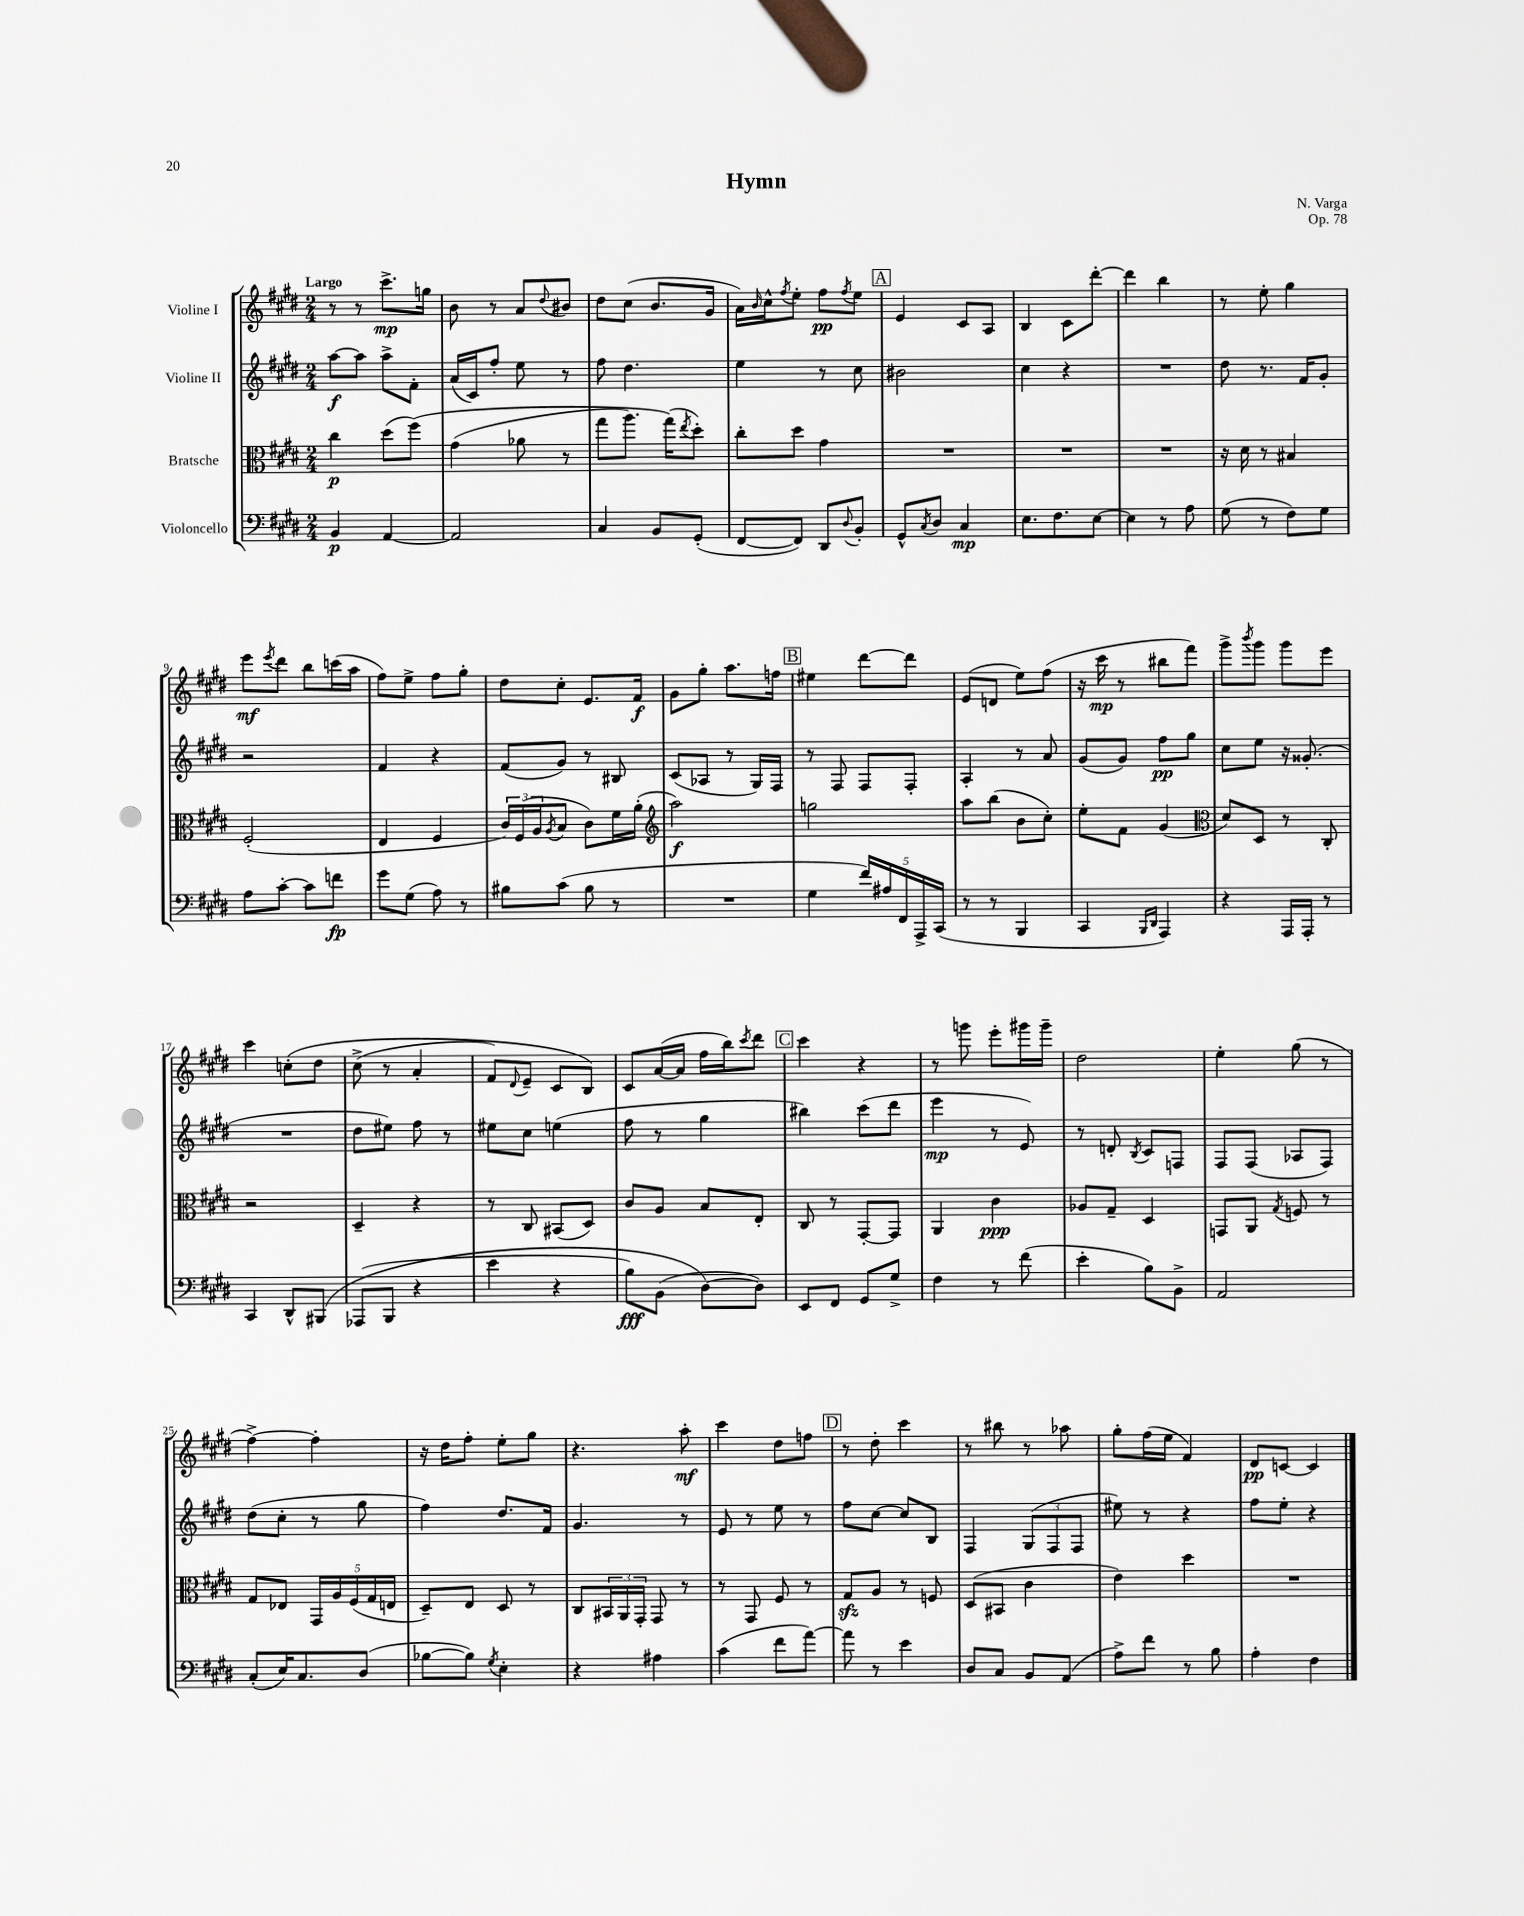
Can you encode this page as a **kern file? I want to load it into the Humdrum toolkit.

**kern	**kern	**kern	**kern
*staff4	*staff3	*staff2	*staff1
*clefF4	*clefC3	*clefG2	*clefG2
*k[f#c#g#d#]	*k[f#c#g#d#]	*k[f#c#g#d#]	*k[f#c#g#d#]
*M2/4	*M2/4	*M2/4	*M2/4
4BB/	4cc#\	[8aa\L	8r
.	.	8aa\]J	8r
[4AA/	(8dd#\L	8aa^\L	8.ccc#^\L
.	&(8ff#\J)	8f#'\J	.
.	.	.	16gg\Jk
=	=	=	=
2AA/]	(4g#\	(16a/LL	8b\
.	.	16c#/J)	.
.	.	8ff#'/J	8r
.	8a-\	8ee\	8a/L
.	.	.	8qqdd#/
.	8r	8r	8b#/J
=	=	=	=
4C#/	8gg#\L	8ff#\	8dd#\L
.	8.aa\J)	4.dd#\	(8cc#\J
8BB/L	.	.	8.b/L
.	(16gg#\LK&)	.	.
.	8qee/	.	.
(8GG#'/J	8dd#'\J)	.	.
.	.	.	16g#/Jk
=	=	=	=
[8FF#/L	8cc#'\L	4ee\	16a\LL)
.	.	.	16qqb/
.	.	.	16cc#^^\J
.	.	.	8qff#/
8FF#/]J)	8dd#\J	.	8ee'\J
8DD#/L	4g#\	8r	8ff#\L
8qqD#/	.	.	8qff#/
8BB'/J	.	8cc#\	8ee\J
=	=	=	=
8GG#^^/L	2r	2b#\	4e/
8qC#/	.	.	.
8D#/J	.	.	.
4C#/	.	.	8c#/L
.	.	.	8A/J
=	=	=	=
8.E\L	2r	4cc#\	4B/
8.F#\	.	.	.
.	.	4r	8c#\L
[8E\J	.	.	[8ddd#'\J
=	=	=	=
4E\]	2r	2r	4ddd#\]
8r	.	.	4bb\
8A\	.	.	.
=	=	=	=
(8G#\	16r	8dd#\	8r
.	16d#\	.	.
8r	8r	8.r	8ee'\
8F#\L)	4B#/	.	4gg#\
.	.	16f#/LK	.
8G#\J	.	8g#'/J	.
=	=	=	=
8A\L	(2F#'/	2r	8eee\L
.	.	.	8qeee/
[8c#'\J	.	.	8ddd#\J
8c#\]L	.	.	8bb\L
8f\J	.	.	(16ccc\L
.	.	.	16aa\JJ
=	=	=	=
8g#\L	4E/	4f#/	8ff#\L)
(8G#\J	.	.	8ee^\J
8A\)	4F#/	4r	8ff#\L
8r	.	.	8gg#'\J
=	=	=	=
8B#\L	24c#/LL)	(8f#/L	8dd#\L
.	(24F#/	.	.
.	24A/J	.	.
.	8qA/	.	.
(8c#\J	8B/J	8g#/J)	8cc#'\J
8B#\	8c#\L)	8r	8.e/L
8r	16f#\L	8B#/	.
.	(16a'\JJ	.	16f#/Jk
=	=	=	=
*	*clefG2	*	*
2r	2aa\)	(8c#/L	8g#\L
.	.	8A-/J	8gg#'\J
.	.	8r	8.aa\L
.	.	16G#/LL)	.
.	.	16F#/JJ	16ff\Jk
=	=	=	=
4G#\	2gg\	8r	4ee#\
.	.	8F#/	.
20f#/LL)	.	8F#/L	[8ddd#\L
20A#/	.	.	.
20FF#/	.	.	.
.	.	8F#'/J	8ddd#\]J
20AAA^/	.	.	.
(20CC#/JJ	.	.	.
=	=	=	=
8r	8aa\L	4A'/	(8e/L
8r	(8bb\J	.	8d/J
4BBB/	8b\L	8r	8ee\L)
.	8cc#'\J)	8a/	(8ff#\J
=	=	=	=
4CC#/	8ee'\L	(8g#/L	16r
.	.	.	16ccc#\
.	8f#\J	8g#/J)	8r
16qqBBB/LL	.	.	.
16qqDD#/JJ	.	.	.
4AAA/)	(4g#/	8ff#\L	8bb#\L
.	.	8gg#\J	8fff#\J)
=	=	=	=
*	*clefC3	*	*
4r	8d#/L)	8cc#\L	8ggg#^\L
.	.	.	8qbbb/
.	8D#/J	8ee\J	8ggg#\J
16AAA/LL	8r	16r	8ggg#\L
16AAA'/JJ	.	(8.g##'/	.
8r	8C#'/	.	8eee\J
=	=	=	=
4CC#/	2r	2r	4ccc#\
8DD#^^/L	.	.	&(8cc'\L
&(8BBB#/J	.	.	8dd#\J
=	=	=	=
(8AAA-/L	4D#~/	8dd#\L	(8cc#^\
8BBB/J	.	8ee#\J)	8r
4r	4r	8ff#\	4a'/
.	.	8r	.
=	=	=	=
4e\	8r	8ee#\L	8f#/L)
.	.	.	8qqd#/
.	8C#/	8cc#\J	8e~/J
4r	(8BB#/L	(4ee\	8c#/L
.	8D#/J)	.	8B/J&)
=	=	=	=
8B\L)	8c#/L	8ff#\	8c#/L
(8BB\J	8A/J	8r	([16a/L
.	.	.	16a/]JJ
[8D#\L&)	8B/L	4gg#\	16ff#\LL
.	.	.	16bb\J)
.	.	.	8qccc#/
8D#\]J)	8E'/J	.	8ddd#\J
=	=	=	=
8EE/L	8C#/	4bb#\)	4ccc#\
8FF#/J	8r	.	.
8GG#/L	[8GG#'/L	(8ccc#\L	4r
8G#^/J	8GG#/]J	8ddd#\J	.
=	=	=	=
4F#\	4AA/	4eee\	8r
.	.	.	8ggg\
8r	4c#\	8r	8eee'\L
(8f#\	.	8e/)	16ggg#\L
.	.	.	16ggg#~\JJ
=	=	=	=
4e'\	8A-/L	8r	2dd#\
.	8G#~/J	8d'/	.
.	.	8qB/	.
8B\L)	4D#/	8c#/L	.
8BB^\J	.	8F/J	.
=	=	=	=
2AA/	8GG/L	8F#/L	4ee'\
.	8AA/J	(8F#/J	.
.	8qG#/	.	.
.	8F/	8A-/L	(8gg#\
.	8r	8F#/J)	8r
=	=	=	=
(8C#'/L	8G#/L	(8dd#\L	[4ff#^\)
16E/K)	8E-/J	8cc#'\J	.
8.C#/	.	.	.
.	20GG#/LL	8r	4ff#'\]
.	20A/	.	.
.	(20F#/	.	.
(8D#/J	.	8gg#\	.
.	20G#/	.	.
.	20E/JJ	.	.
=	=	=	=
[8B-\L	8D#~/L)	4ff#\)	16r
.	.	.	16dd#\LK
8B-\]J)	8E/J	.	8ff#'\J
8qG#/	.	.	.
4E'\	8D#/	8.dd#/L	8ee'\L
.	8r	.	8gg#\J
.	.	16f#/Jk	.
=	=	=	=
4r	8C#/L	4.g#/	4.r
.	24BB#/L	.	.
.	24AA/	.	.
.	24GG#'/JJ	.	.
4A#\	8GG#/	.	.
.	8r	8r	8aa'\
=	=	=	=
(4c#\	8r	8e/	4ccc#\
.	8GG#/	8r	.
8f#\L	8F#/	8ee\	8dd#\L
[8a\J)	8r	8r	8ff\J
=	=	=	=
8a\]	8G#/L	8ff#\L	8r
8r	8A/J	[8cc#\J	8dd#'\
4e\	8r	8cc#/]L	4ccc#\
.	8F/	8B/J	.
=	=	=	=
8D#/L	(8D#/L	4F#/	8r
8C#/J	8BB#/J	.	8bb#\
8BB/L	4c#\	(12G#/L	8r
.	.	12F#/	.
(8AA/J	.	.	8aa-\
.	.	12F#/J	.
=	=	=	=
8A^\L)	4e\)	8ee#\)	8gg#'\L
8f#\J	.	8r	(16ff#\L
.	.	.	16ee\JJ
8r	4dd#\	4r	4f#/)
8B\	.	.	.
=	=	=	=
4A'\	2r	8ff#\L	8d#/L
.	.	8ee'\J	[8c/J
4F#\	.	4r	4c/]
==	==	==	==
*-	*-	*-	*-
